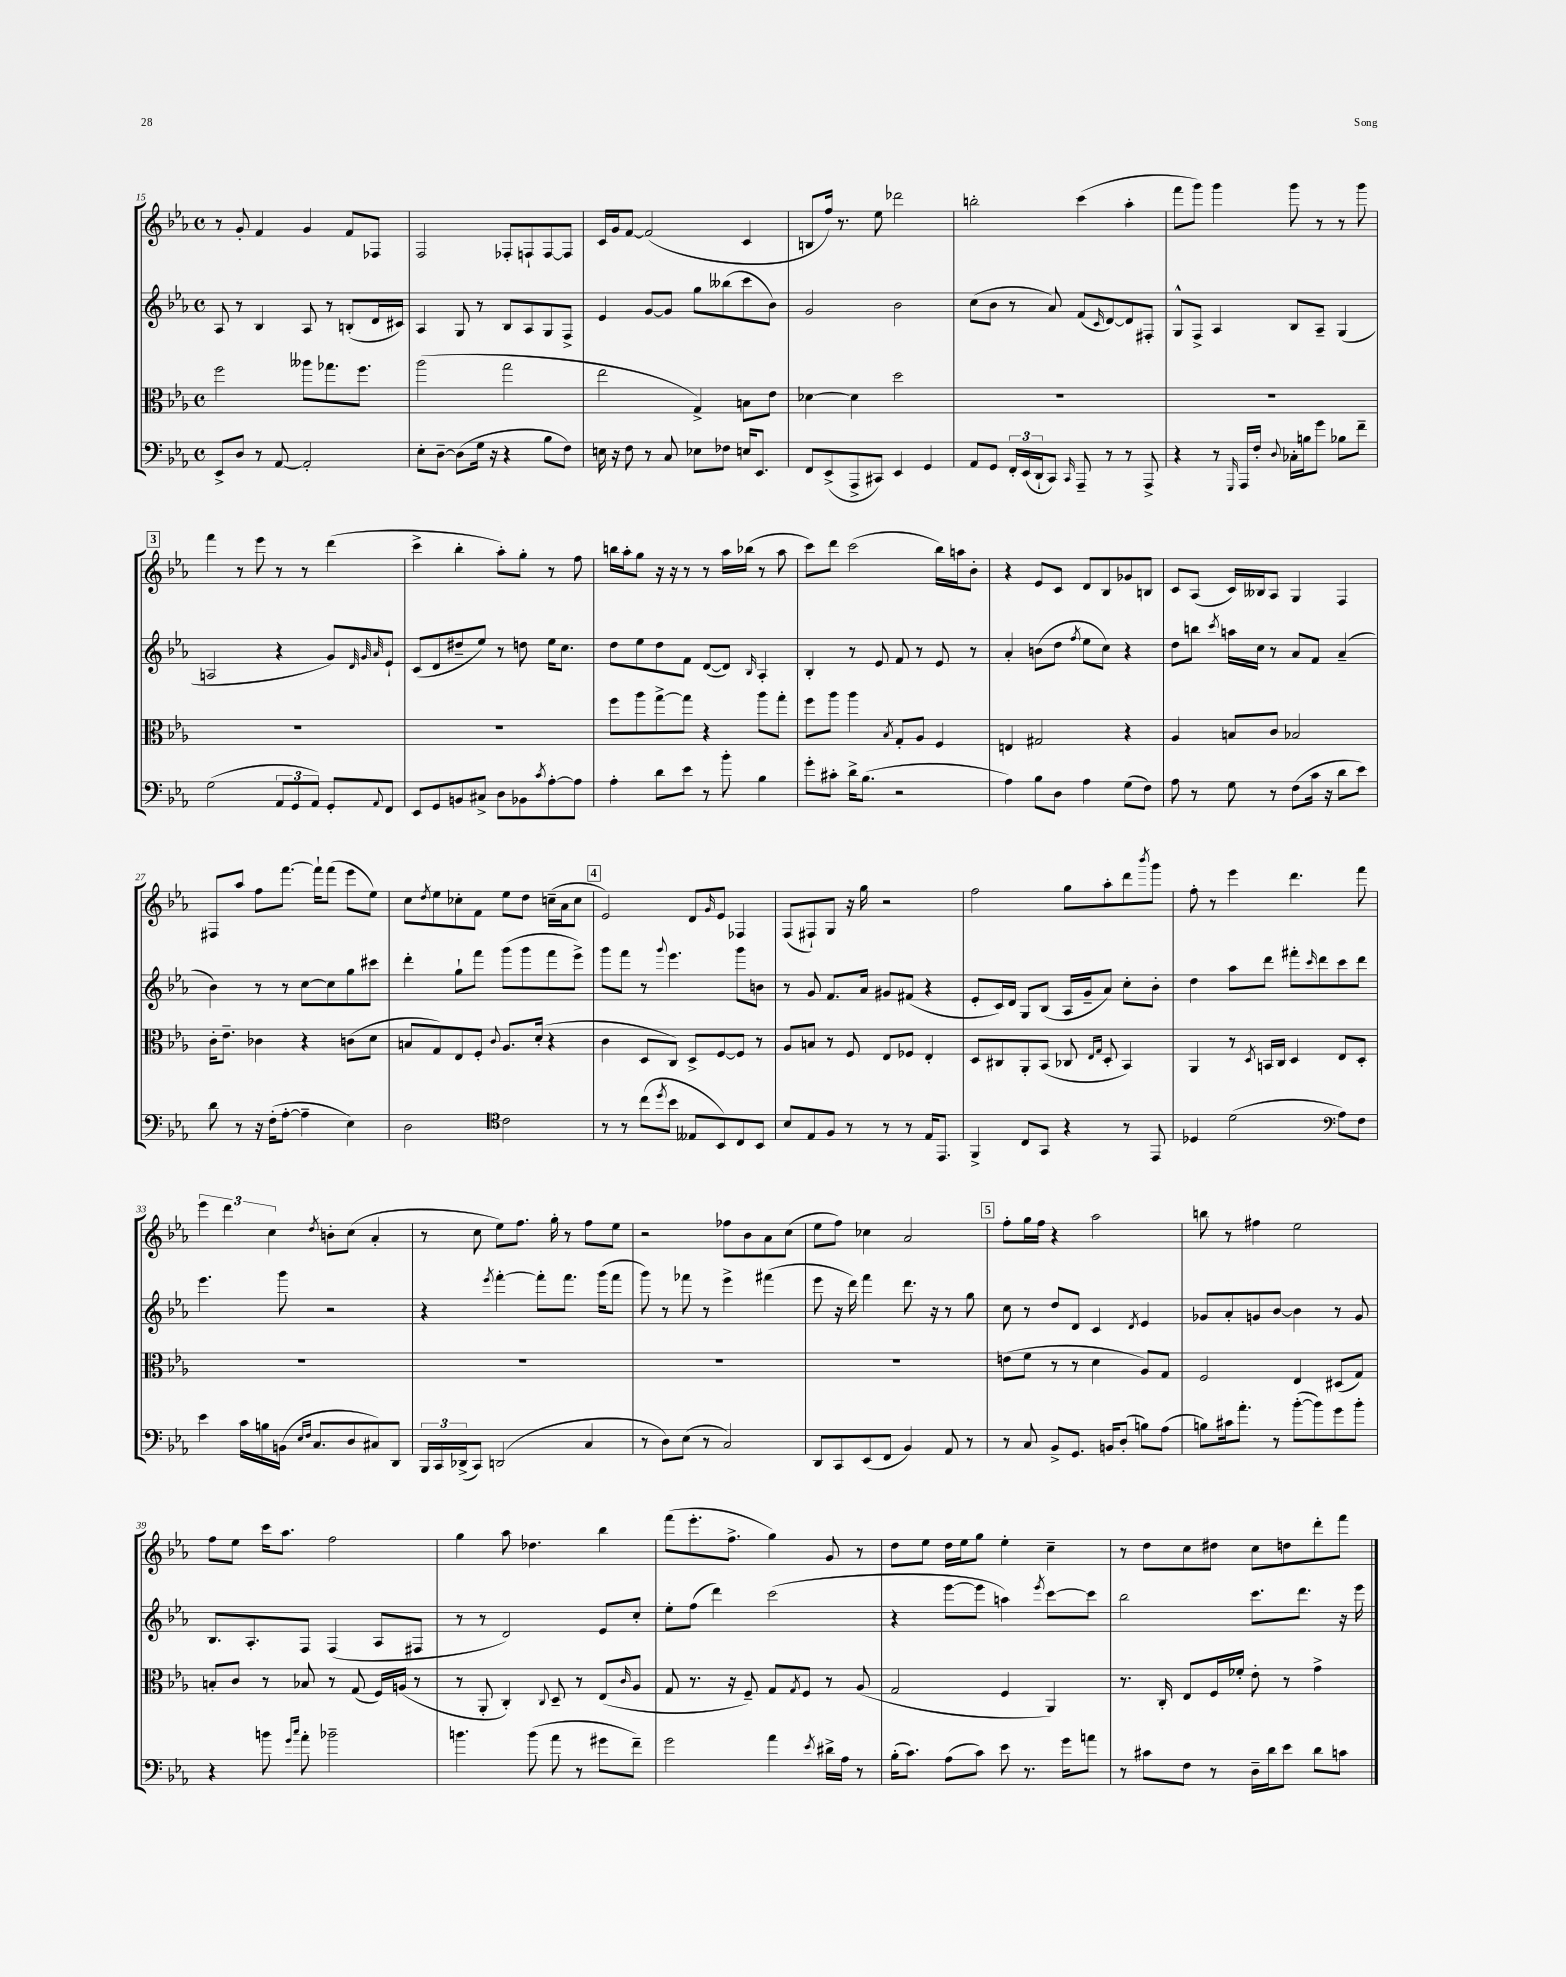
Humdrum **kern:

**kern	**kern	**kern	**kern
*staff4	*staff3	*staff2	*staff1
*clefF4	*clefC3	*clefG2	*clefG2
*k[b-e-a-]	*k[b-e-a-]	*k[b-e-a-]	*k[b-e-a-]
*M4/4	*M4/4	*M4/4	*M4/4
*met(c)	*met(c)	*met(c)	*met(c)
8EE-^	2ff	8A-	8r
8D	.	8r	8g'
8r	.	4B-	4f
[8AA-	.	.	.
2AA-']	8aa--	8A-	4g
.	8.gg-	8r	.
.	.	(8B'	8f
.	8.ff	.	.
.	.	16d	8F-
.	.	16c#)	.
=	=	=	=
8E-'	(2aa-	4A-	2F
[8D~	.	.	.
(8D]	.	8G	.
16G	.	8r	.
16r	.	.	.
4r	2gg	8B-	8F-'
.	.	8A-	8F`
8B-	.	8G	[8F
8F)	.	8F^	8F]
=	=	=	=
16E	2ee-	4e-	16c
16r	.	.	16g
8F	.	.	[8f
8r	.	[8g	(2f]
8C	.	8g]	.
8E-	4G^)	8gg	.
8F-	.	(8bb--	.
16E	8B	8ccc	4c
8.EE-	.	.	.
.	8e-	8b-)	.
=	=	=	=
8FF	[4d-	2g	8B
(8EE-^	.	.	16ff)
.	.	.	8.r
8AAA-^	4d-]	.	.
8CC#)	.	.	8ee-
4EE-	2dd	2b-	2ddd-
4GG	.	.	.
=	=	=	=
8AA-	1r	(8cc	2bb'
8GG	.	8b-	.
24FF'	.	8r	.
(24EE-	.	.	.
24DD`	.	.	.
8CC)	.	8a-)	.
16qqCC	.	.	.
8AAA-~	.	(8f	(4ccc
.	.	16qqc	.
8r	.	[8d)	.
8r	.	8d]	4aa-'
8AAA-^	.	8F#'	.
=	=	=	=
4r	1r	8G^^	8fff
.	.	8F^	8ggg)
8r	.	4A-	4ggg
16qqGGG	.	.	.
16AAA-	.	.	.
16F'	.	.	.
8qqD	.	.	.
16C-'	.	8B-	8ggg
16B	.	.	.
8g	.	8A-~	8r
8B-	.	(4G	8r
8f~	.	.	8ggg
=	=	=	=
(2G	1r	2A	4fff
.	.	.	8r
.	.	.	8eee-
12AA-	.	4r	8r
12GG	.	.	.
.	.	.	8r
12AA-)	.	.	.
8GG'	.	8g)	(4ddd
.	.	32qqd	.
.	.	32qqg	.
8qqAA-	.	32qqa-	.
8FF	.	8e-`	.
=	=	=	=
8EE-	1r	(8c	4ccc^
8GG	.	8d	.
8BB	.	8dd#~	4bb-'
8C#^	.	8ee-)	.
8D	.	8r	8aa-')
8BB-	.	8dd	8gg'
8qc	.	.	.
[8A-'	.	16ee-	8r
.	.	8.cc	.
8A-]	.	.	8ff
=	=	=	=
4A-'	8ff	8dd	16bb
.	.	.	16aa-'
.	8aa-	8ee-	8gg
8d	[8gg^	8dd	16r
.	.	.	16r
8e-	8gg]	8f	8r
8r	4r	([8d	8r
8b-'	.	8d])	16aa-
.	.	.	(16bb-
.	.	16qqB-	.
4B-	8aa-	4A-'	8r
.	8gg'	.	8aa-
=	=	=	=
8g'	8ff	4B-'	8ccc)
8c#'	8aa-	.	8ddd
16d^	4aa-	8r	(2ccc
(8.B-	.	.	.
.	.	8e-	.
.	8qB-	.	.
2r	8G'	8f	.
.	8A-	8r	.
.	4F	8e-	16bb-)
.	.	.	16aa
.	.	8r	8b-'
=	=	=	=
4A-)	4E	4a-'	4r
8B-	2G#	(8b	8e-
8D	.	8dd	8c
.	.	8qff	.
4A-	.	8ee-	8d
.	.	8cc)	8B-
(8G	4r	4r	8g-
8F)	.	.	8B
=	=	=	=
8A-	4A-	8dd	8c
8r	.	8bb	(8A-
.	.	8qccc	.
8G	8B	16aa	16c)
.	.	16cc	16B--
8r	8c	8r	8A-
(8F	2B-	8a-	4G
16c	.	8f	.
16r	.	.	.
8d	.	(4a-~	4F
8e-)	.	.	.
=	=	=	=
8d	16c'	4b-)	8F#
.	8.e-~	.	.
8r	.	.	8aa-
16r	4c-	8r	8ff
(16F'	.	.	.
[8A-'	.	8r	[8.fff
4A-~]	4r	[8cc	.
.	.	.	16fff`]
.	.	8cc]	(8fff
4E-)	(8c	8gg	8eee-
.	8d	8ccc#	8ee-)
=	=	=	=
2D	8B	4ddd'	8cc
.	.	.	8qdd
.	8G)	.	8ee-
.	8E-	8gg`	8cc-'
.	8F'	8fff	8f
*clefC4	*	*	*
.	8qqc	.	.
2c	8.A-	(8ggg	8ee-
.	.	8ggg	8dd
.	(16d'	.	.
.	4r	8fff	(16cc~
.	.	.	16a-
.	.	8eee-^)	8cc
=	=	=	=
8r	4c	8ggg	2e-)
8r	.	8fff	.
(8cc	8D	8r	.
8qdd	.	8qqggg	.
8b-	8C)	4.eee-	.
8E--	8D^	.	8d
.	.	.	16qqg
8BB-)	[8F	.	8e-
8C	8F]	8ggg	4F-
8BB-	8r	8b	.
=	=	=	=
8B-	8A-	8r	(8F
8E-	8B	8g	8F#`)
8F	8r	8.f	8G
8r	8F	.	16r
.	.	16a-	16gg
8r	8E-	8g#	2r
8r	8F-	(8f#	.
16E-	4E-'	4r	.
8.EE-	.	.	.
=	=	=	=
4FF^	8D	8e-'	2ff
.	8C#	16c)	.
.	.	16d	.
8C	8AA-'	8G	.
8GG	(8BB-	(8B-	.
4r	8C-	16A-	8gg
.	.	16g~	.
.	16qqE-	.	.
.	16qqG	.	.
.	8D'	8a-)	8aa-'
8r	4BB-)	8cc'	8ddd
.	.	.	8qbbb-
8EE-	.	8b-'	8ggg
=	=	=	=
4D-	4AA-	4dd	8ff'
.	.	.	8r
(2d	8r	8aa-	4eee-
.	8qD	.	.
.	16BB	8ddd	.
.	16C	.	.
.	4D	8fff#'	4.ddd
.	.	16qqccc	.
.	.	8ddd	.
*clefF4	*	*	*
8A-)	8E-	8ccc	.
8F	8D'	8ddd	8fff
=	=	=	=
4e-	1r	4.eee-	6eee-
.	.	.	6ddd
16c	.	.	.
16B	.	.	.
.	.	.	6cc
(16BB	.	8ggg	.
16qqE-	.	.	.
16qqF	.	.	.
8.C	.	.	.
.	.	.	8qdd
.	.	2r	8b'
8D	.	.	(8cc
8C#)	.	.	4a-'
8DD	.	.	.
=	=	=	=
24BBB-	1r	4r	8r
24CC	.	.	.
(24DD-^	.	.	.
8CC)	.	.	8cc
.	.	8qeee-	.
(2DD	.	[4fff'	8ee-)
.	.	.	8.ff
.	.	8fff']	.
.	.	.	16gg'
.	.	8.fff	8r
4C	.	.	8ff
.	.	(16ggg	.
.	.	8fff	8ee-
=	=	=	=
8r	1r	8ggg)	2r
8D)	.	8r	.
(8E-	.	8fff-	.
8r	.	8r	.
2C)	.	4eee-^	8ff-
.	.	.	8b-
.	.	(4fff#	8a-
.	.	.	(8cc
=	=	=	=
8DD	1r	8eee-	8ee-
8CC	.	16r	8ff)
.	.	16ddd)	.
(8EE-	.	4fff	4cc-
8FF	.	.	.
4BB-)	.	8.ddd	2a-
.	.	16r	.
8AA-	.	8r	.
8r	.	8gg	.
=	=	=	=
8r	(8e	8cc	8ff'
8C	8f	8r	16gg
.	.	.	16ff
8BB-^	8r	8dd	4r
8.GG	8r	8d	.
.	4d	4c	2aa-
16BB	.	.	.
(8D'	.	.	.
.	.	8qd	.
8B)	8A-)	4e-	.
(8A-	8G	.	.
=	=	=	=
8B)	2F	8g-	8bb
16c#	.	8a-'	8r
8.a-'	.	.	.
.	.	8g	4ff#
8r	.	[8b-	.
([8b-'	4E-	4b-]	2ee-
8b-])	.	.	.
8g	(8D#	8r	.
8b-'	8G)	8g	.
=	=	=	=
4r	8B'	8.B-	8ff
.	8c	.	8ee-
.	.	8.A-'	.
8b	8r	.	16ccc
.	.	.	8.aa-
16qqg	.	.	.
16qqcc	.	.	.
8a-'	8B-	8F	.
2b-~	8r	(4F	2ff
.	(8G	.	.
.	16F)	8A-	.
.	(16A	.	.
.	8r	8F#	.
=	=	=	=
4.b	8r	8r	4gg
.	8AA-'	8r	.
.	4C')	2d)	8aa-
(8b	.	.	4.dd-
.	8qqC	.	.
8a-	8D~	.	.
8r	8r	.	.
8g#	(8E-	8e-	4bb-
.	16qqc	.	.
8f~)	8A-	8cc'	.
=	=	=	=
2g	8G	8ee-'	(8fff
.	8.r	(8ff	8.eee-'
.	.	4ddd)	.
.	16r	.	8.ff^
.	8F~)	.	.
4a-	8G	(2ccc	4gg)
.	8qG	.	.
.	8F	.	.
8qe-	.	.	.
16d#^	8r	.	8g
16A-	.	.	.
8r	(8A-	.	8r
=	=	=	=
(16B-'	2G	4r	8dd
8.c)	.	.	.
.	.	.	8ee-
(8A-	.	[8eee-	16dd
.	.	.	16ee-
8c)	.	8eee-]	8gg
8e-	4F	4aa)	4ee-'
8.r	.	.	.
.	.	8qeee-	.
.	4AA-)	[8ccc	4cc~
16g	.	.	.
8a	.	8ccc]	.
=	=	=	=
8r	8.r	2bb-	8r
8c#	.	.	8dd
.	16C'	.	.
8F	8E-	.	8cc
8r	16F	.	8dd#
.	16f-'	.	.
16D~	8e-'	8.ccc	8cc
16d	.	.	.
8e-	8r	.	8dd
.	.	8.ddd	.
8d	4g^	.	8ddd'
8c	.	16r	8fff
.	.	16eee-	.
==	==	==	==
*-	*-	*-	*-
